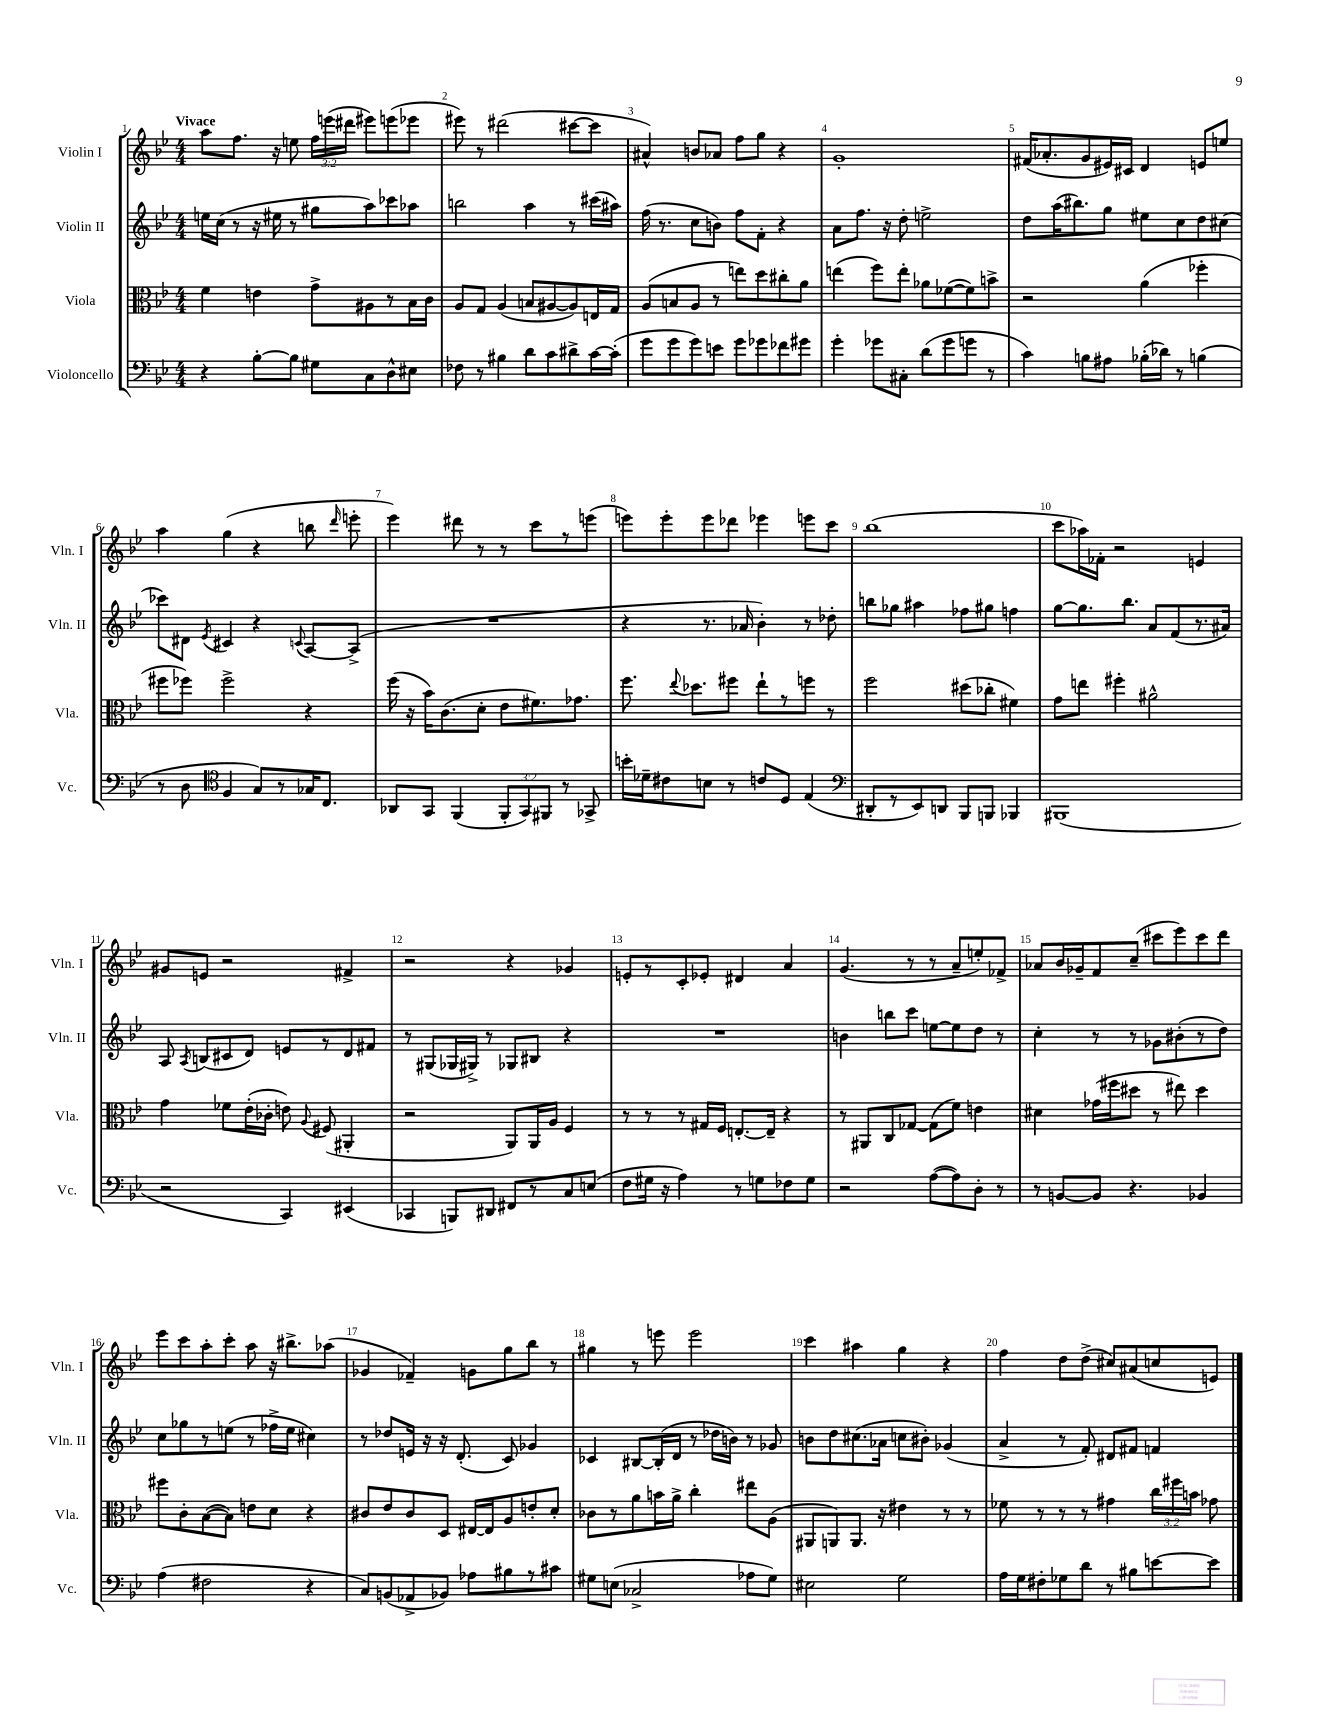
<<
\new StaffGroup <<
\new Staff = "s0" \with { instrumentName = "Violin I" shortInstrumentName = "Vln. I" } {
    \clef treble \key bes \major \numericTimeSignature \time 4/4 \override Staff.TupletNumber.text = #tuplet-number::calc-fraction-text \tempo "Vivace"
    \autoBeamOff a''8[ f''8.] r16 e''8 \tuplet 3/2 { f''16[ e'''16( dis'''16] } eis'''8[) e'''8( ees'''8] |
    eis'''8) r8 dis'''2( cis'''8[~ cis'''8] |
    ais'4-^) b'8[ aes'8] f''8[ g''8] r4 |
    g'1-. |
    fis'16[( aes'8.-. g'8 eis'16) cis'16] d'4 e'8[ e''8] |
    a''4 g''4( r4 b''8 \grace { d'''16 } e'''8-. |
    ees'''4) dis'''8 r8 r8 c'''8[ r8 e'''8]( |
    e'''8[) e'''8-. e'''8 des'''8] ees'''4 e'''8[ c'''8] |
    bes''1( |
    c'''8[ aes''16) fes'16]-. r2 e'4 |
    gis'8[ e'8] r2 fis'4-> |
    r2 r4 ges'4 |
    e'8[-. r8 c'8-. ees'8]-. dis'4 a'4 |
    g'4.( r8 r8 a'8[-- e''8-.) fes'8]-> |
    aes'8[ bes'16 ges'16-- f'8 c''8]--( cis'''8[ ees'''8) cis'''8 d'''8] |
    ees'''8[ c'''8 a''8-. c'''8]-. a''8 r16 bis''8.[-> aes''8]( |
    ges'4 fes'4--) g'8[ g''8 bes''8] r8 |
    gis''4 r8 e'''8 e'''2 |
    c'''4 ais''4 g''4 r4 |
    f''4 d''8[ d''8]->( cis''8[) ais'8( c''8 e'8]) \bar "|." |
}
\new Staff = "s1" \with { instrumentName = "Violin II" shortInstrumentName = "Vln. II" } {
    \clef treble \key bes \major \numericTimeSignature \time 4/4
    \autoBeamOff e''16[ c''16]( r8 r16 eis''16 r8 gis''8[ a''8) ces'''8 aes''8] |
    b''2 a''4 r8 cis'''16[( ais''16]) |
    f''16( r8. c''8[ b'8]) f''8[ f'8]-. r4 |
    a'8[ f''8.] r16 d''8-. e''2-> |
    d''8[ a''16( bis''8.) g''8] eis''8[ c''8 d''8 cis''8]( |
    ces'''8[) dis'8] \acciaccatura { ees'8 } cis'4 r4 \appoggiatura { c'8 } a8[~ a8]->( |
    R1 |
    r4 r8. aes'16 bes'4-.) r8 des''8-. |
    b''8[ ges''8] ais''4 fes''8[ gis''8] f''4 |
    g''8[~ g''8. bes''8.] a'8[ f'8( r8. ais'16]) |
    a8 \acciaccatura { a8 } b8[( cis'8 d'8]) e'8[ r8 d'8 fis'8] |
    r8 gis8[( ges16 gis16]->) r8 ges8[ bis8] r4 |
    R1 |
    b'4 b''8[ c'''8] e''8[~ e''8 d''8] r8 |
    c''4-. r8 r8 ges'8[ bis'8-.( r8 d''8]) |
    c''8[ ges''8 r8 e''8]( r8 fes''16[-> e''16] cis''4) |
    r8 des''8[ e'16] r16 r16 d'8.-.( c'8) ges'4 |
    ces'4 bis8[~ bis16-.( d'16] r8 des''16[ b'16]) r8 ges'8 |
    b'8[ d''8 cis''8.( aes'16] c''8[ bis'8]-.) ges'4( |
    a'4-> r8 f'8-.) dis'8[ fis'8] f'4 \bar "|." |
}
\new Staff = "s2" \with { instrumentName = "Viola" shortInstrumentName = "Vla." } {
    \clef alto \key bes \major \numericTimeSignature \time 4/4 \override Staff.TupletNumber.text = #tuplet-number::calc-fraction-text
    \autoBeamOff f'4 e'4 g'8[-> ais8 r8 bes16 c'16] |
    a8[ g8] a4( b8[ ais8~ ais8) e16 g16] |
    a8[( b8 a8] r8 e''8[) d''8 cis''8-. a'8] |
    e''4( f''8[) e''8]-. aes'8[ fes'8~( fes'8) b'8]-> |
    r2 a'4( fes''4-. |
    fis''8[ fes''8]) fes''2-> r4 |
    f''16( r16 bes'16[) c'8.( d'8]-. ees'8[ fis'8.) ges'8.] |
    f''8. \appoggiatura { ees''8 } des''8.[ fis''8] ees''8[-! r8 f''8] r8 |
    f''2 dis''8[( ces''8]-. fis'4) |
    g'8[ e''8] fis''4-. ais'2-^ |
    g'4 fes'8[ ees'16-.( ces'16]-. e'8) \appoggiatura { a8 } fis8( ais,4-. |
    r2 a,8[) a,16 a16] f4 |
    r8 r8 r8 gis16[ f16] e8.[~-. e16]-- r4 |
    r8 ais,8[ c8 ges8]~ ges8[( f'8]) e'4 |
    dis'4 ges'16[( fis''16 dis''8] r8 eis''8) dis''4 |
    fis''8[ c'8-. bes8~( bes8]) e'8[ d'8] r4 |
    cis'8[ ees'8 cis'8 d8] eis16[~ eis16 a8 e'8-. d'8]-. |
    ces'8[ r8 a'8 b'16 a'16]-> c''4-. eis''8[ a8]( |
    ais,8[ a,8) a,8.] r16 eis'4 r8 r8 |
    fes'8 r8 r8 r8 gis'4 \tuplet 3/2 { c''16[ fis''16 b'16] } ges'8 \bar "|." |
}
\new Staff = "s3" \with { instrumentName = "Violoncello" shortInstrumentName = "Vc." } {
    \clef bass \key bes \major \numericTimeSignature \time 4/4 \override Staff.TupletNumber.text = #tuplet-number::calc-fraction-text
    \autoBeamOff r4 bes8[~-. bes8] gis8[ c8 d8-^ eis8] |
    fes8 r8 bis4 d'8[ c'8 dis'8-> c'16~ c'16]-.( |
    g'8[ g'8 g'8) e'8] g'8[ ges'8 fes'8 gis'8] |
    g'4-. ges'8[ cis8]-. d'8[( ges'8 g'8] r8 |
    c'4) b8[ ais8] bes16[-.( des'16]) r8 b4( |
    r8 d8 \clef tenor f4 g8[) r8 ges16 c8.] |
    aes,8[ g,8] f,4( \tuplet 3/2 { f,8[-. g,8) fis,8] } r8 ges,8-> |
    b'16[-. des'16-- cis'8 b8] r8 c'8[ d8] ees4( |
    \clef bass dis,8[-. r8 ees,8) d,8] bes,,8[ b,,8] bes,,4 |
    bis,,1( |
    r2 c,4) eis,4( |
    ces,4 b,,8[) dis,8] fis,8[ r8 c8 e8]( |
    f8[ gis16] r16 a4) r8 g8[ fes8 g8] |
    r2 a8[~( a8) d8]-. r8 |
    r8 b,8[~ b,8] r4. bes,4 |
    a4( fis2 r4 |
    c8[) b,8( aes,8-> bes,8]) aes8[ bis8 r8 cis'8] |
    gis8[ e8]( ces2-> aes8[ gis8]) |
    eis2 g2 |
    a16[ g16 fis8-. ges8 d'8] r8 bis8[ e'8~ e'8] \bar "|." |
}
>>
>>
\layout { \context { \Score \override BarNumber.break-visibility = ##(#f #t #t) barNumberVisibility = #all-bar-numbers-visible } }
